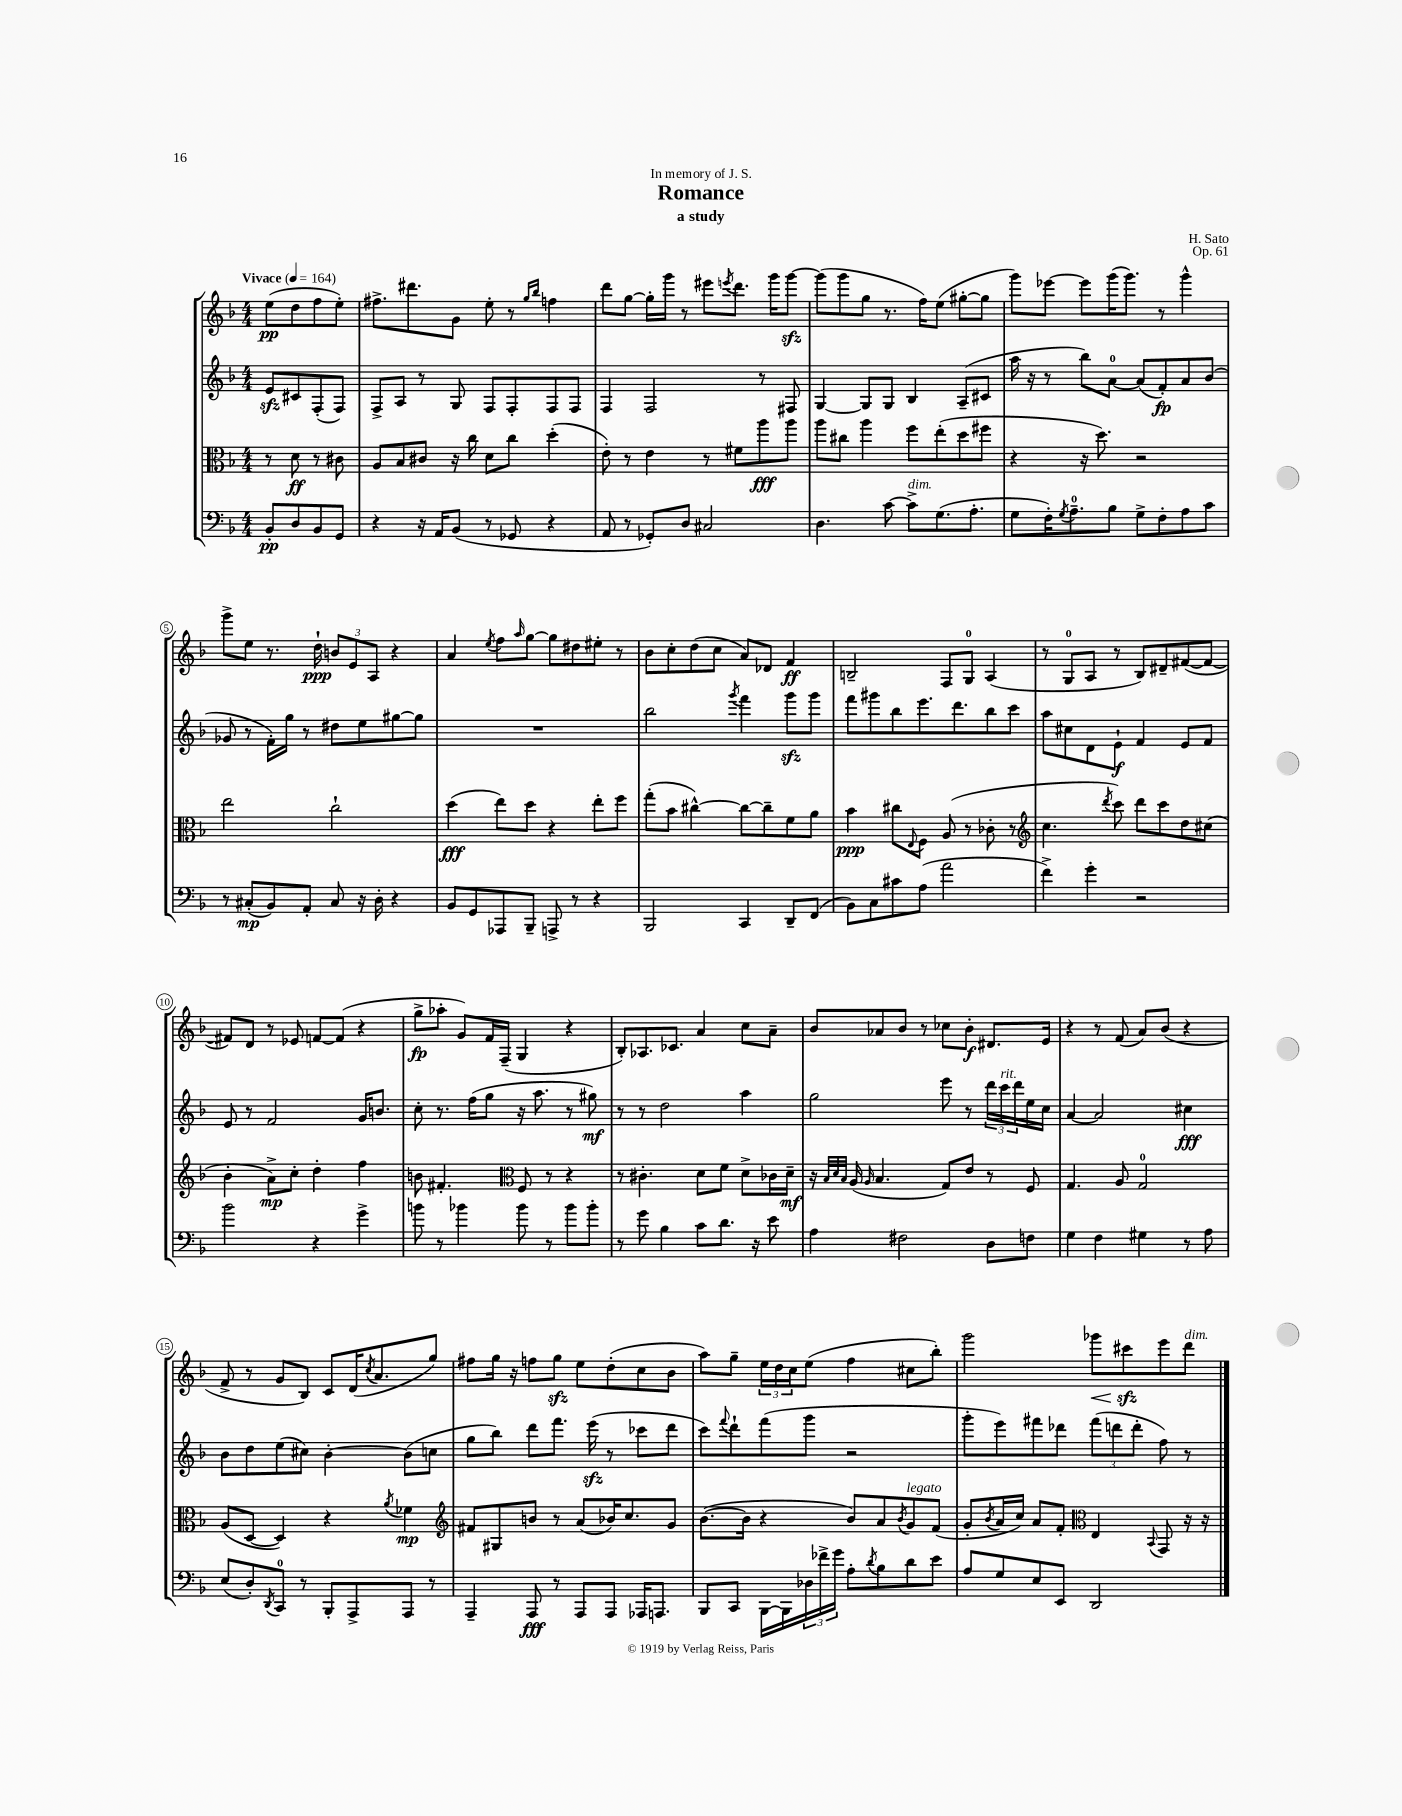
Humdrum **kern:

**kern	**kern	**kern	**kern
*staff4	*staff3	*staff2	*staff1
*clefF4	*clefC3	*clefG2	*clefG2
*k[b-]	*k[b-]	*k[b-]	*k[b-]
*M4/4	*M4/4	*M4/4	*M4/4
*MM164	*MM164	*MM164	*MM164
8BB-'/L	8r	8e/L	(8ee\L
8D/	8d\	8c#/	8dd\
8BB-/	8r	(8F'/	8ff\
8GG/J	8c#\	8F/J)	8ee'\J)
=	=	=	=
4r	8A/L	8F^/L	8.ff#^\L
.	8B-/	8A/J	.
.	.	.	8.ddd#\
16r	8c#/J	8r	.
16AA/LK	.	.	.
(8BB-/J	16r	8G/	8g\J
.	16cc\	.	.
8r	8d\L	8F/L	8ee'\
8GG-/	8cc\J	8F'/	8r
.	.	.	16qqgg/LL
.	.	.	16qqbb-/JJ
4r	(4dd'\	8F/	4ff\
.	.	8F/J	.
=	=	=	=
8AA/	8e'\)	4F/	8ddd\L
8r	8r	.	[8gg\J
8GG-'/L)	4e\	2F/	16gg'\]LL
.	.	.	16ggg\JJ
8D/J	.	.	8r
2C#/	8r	.	8eee#\L
.	.	.	8qeee/
.	8f#\L	.	8.ddd\J
.	8aa\	8r	.
.	.	.	16ggg\LK
.	8aa\J	8F#/	[8ggg\J
=	=	=	=
4.D\	8aa\L	[4G/	(8ggg\]L
.	8cc#\J	.	8ggg\
.	4aa\	8G/]L	8gg\J
[8c\	.	8G/J	8.r
8c^\]L	8ff\L	4B-/	.
.	.	.	16ff\LK)
(8.G\	(8ee'\	.	(8ee\J
.	8dd\	(8A~/L	[8gg#'\L
8.A'\J	.	.	.
.	8ff#\J	8c#/J	8gg#\]J
=	=	=	=
8G\L	4r	16aa\	8ggg\L)
.	.	16r	.
16F'\K)	.	8r	[8eee-\J
8qG/	.	.	.
8.A~\	.	.	.
.	16r	8bb-\L)	8eee-\]L
.	8.dd\)	.	.
8B-\J	.	[8a\J	(16ggg\K
.	.	.	8.ggg\J)
8G^\L	2r	(8a/]L	.
8F'\	.	8f'/)	8r
8A\	.	8a/	4ggg^^\
8c\J	.	(8b-/J	.
=	=	=	=
8r	2ee\	8g-/	8ggg^\L
(8C#'/L	.	8r	8ee\J
8BB-/)	.	16f'\LL)	8.r
.	.	16gg\JJ	.
8AA'/J	.	8r	.
.	.	.	16dd`\
8C#/	2cc`\	8dd#\L	12b/L
.	.	.	12e/
16r	.	8ee\	.
.	.	.	12A/J
16D'\	.	.	.
4r	.	[8gg#\	4r
.	.	8gg#\]J	.
=	=	=	=
8BB-/L	(4dd\	1r	4a/
8GG/	.	.	.
.	.	.	8qee/
8AAA-/	8ee\L)	.	8ff\L
.	.	.	16qqaa/
8BBB-~/J	8dd\J	.	[8gg\J
8AAA^/	4r	.	8gg\]L
8r	.	.	8dd#\
4r	8ee'\L	.	8ee#'\J
.	8ff\J	.	8r
=	=	=	=
2BBB-/	(8gg'\L	2bb-\	8b-\L
.	8b-\J	.	8cc'\
.	[4cc#^^\)	.	(8dd\
.	.	.	8cc\J
.	.	8qggg/	.
4CC/	8cc#\_L	4fff\	8a/L)
.	8cc#~\]	.	8d-/J
8DD~/L	8f\	8ggg\L	4f/
(8FF/J	8a\J	8ggg\J	.
=	=	=	=
8BB-\L)	4b-\	8fff\L	2B~/
8C\	.	8ggg#\	.
8c#\	8cc#\L	8bb-\	.
.	8qqE/	.	.
(8A\J	8F\J	8.eee\	.
2a\	(8A/	.	8F/L
.	.	8.ddd\	.
.	8r	.	8G/J
.	8c-'\	8bb-\	(4A/
.	8r	8ccc\J	.
=	=	=	=
*	*clefG2	*	*
4f^\)	4.cc\	8aa\L	8r
.	.	8cc#\	8G/L
4g'\	.	8d\	8A/J
.	8qddd/	.	.
.	8ccc\)	8e`\J	8r
2r	8ddd\L	4f/	8B-/L)
.	8ccc\	.	8d#~/
.	8dd\	8e/L	([8f#/
.	(8cc#\J	8f/J	8f#/_J
=	=	=	=
2b-\	4b-'\	8e/	8f#/]L)
.	.	8r	8d/J
.	8a^\L)	2f/	8r
.	8cc'\J	.	8e-/
4r	4dd'\	.	[8f/L
.	.	.	(8f/]J
4g^\	4ff\	16g/LK	4r
.	.	8.b/J	.
=	=	=	=
8b\	8b\	8cc'\	8gg^\L
8r	4.f#'/	8.r	8aa-'\J
4b-\	.	.	8g/L)
.	.	(16ff\LK	.
.	.	8gg\J	16f/L
.	.	.	(16F~/JJ
*	*clefC3	*	*
8b-\	8F/	16r	4G/
.	.	8.aa\	.
8r	8r	.	.
8b-\L	4r	8r	4r
8b-'\J	.	8gg#\)	.
=	=	=	=
8r	8r	8r	8B-'/L)
8g\	4.c#'\	8r	8.A-/
4B-\	.	2dd\	.
.	.	.	8.c-/J
8c\L	8d\L	.	4a/
8.d\J	8f\J	.	.
.	8d^\L	4aa\	8cc\L
16r	.	.	.
8e\	16c-\L	.	8a~\J
.	16d~\JJ	.	.
=	=	=	=
4A\	16r	2gg\	8b-/L
.	32qqB-/LLL	.	.
.	32qqd/	.	.
.	32qqB-/JJJ	.	.
.	(16A/	.	.
.	16qqA/	.	.
.	4.B-/	.	8a-/
2F#\	.	.	8b-/J
.	.	.	8r
.	8G/L)	8eee\	8cc-\L
.	8e/J	8r	8b-'\J
8D\L	8r	24ddd\LL	8.d#/L
.	.	24ccc\	.
.	.	24ddd\	.
8F\J	8F/	16ee\	.
.	.	16cc\JJ	16e/Jk
=	=	=	=
4G\	4.G/	[4a/	4r
4F\	.	2a/]	8r
.	8A/	.	(8f/
4G#\	2G/	.	8a/L)
.	.	.	(8b-/J
8r	.	4cc#\	4r
8A\	.	.	.
=	=	=	=
(8E/L	(8A/L	8b-\L	8f^/
8D'/)	[8D/J	8dd\	8r
8qDD/	.	.	.
8CC/J	4D/])	(8ee\	8g/L
8r	.	8cc#\J)	8B-/J)
8BBB-'/L	4r	[4b-'\	8c/L
8AAA^/	.	.	(16d/K
.	.	.	8qcc/
.	.	.	8.a/
.	8qa/	.	.
8AAA/J	4f-\	(8b-\]L	.
8r	.	8cc\J	8gg/J)
=	=	=	=
*	*clefG2	*	*
4AAA~/	8f#/L	8gg\L	8ff#\L
.	8G#/	8bb-\J)	16gg\Jk
.	.	.	16r
8AAA/	8b/J	8ddd\L	8ff\L
8r	8r	8.fff\J	8gg\J
8AAA/L	(8a/L	.	8ee\L
.	.	(16eee\	.
8AAA/J	16b-/K)	8r	(8dd'\
.	8.cc/	.	.
16AAA-/LK	.	8ccc-\L	8cc\
8.AAA/J	.	.	.
.	8g/J	8ddd\J	8b-\J
=	=	=	=
8BBB-/L	([8.b-\L	8ccc\L)	8aa\L)
.	.	8qqfff/	.
8CC/J	.	8ddd`\	8gg~\J
.	16b-\]Jk	.	.
[16BBB-\LL	4r	(8fff\	24ee\LL
.	.	.	24dd\
16BBB-\]	.	.	.
.	.	.	24cc\J
24D-\	.	8ggg\J	(8ee\J
24f-^\	.	.	.
24g\JJ	.	.	.
8A'\L	8b-/L)	2r	4ff\
8qd/	.	.	.
8B-\	8a/	.	.
.	8qb-/	.	.
8d\	8g/	.	8cc#\L
8e\J	(8f/J	.	8bb-'\J)
=	=	=	=
8A/L	8g'/L	8ggg'\L	2ggg\
.	8qb-/	.	.
8G/	16a/L	8eee\)	.
.	16cc/JJ)	.	.
8E/	8a/L	8fff#\	.
8EE/J	8f'/J	8ddd-\J	.
*	*clefC3	*	*
2DD/	4E/	(12fff#\L	8ggg-\L
.	.	12ddd\	.
.	.	.	8ccc#\
.	.	12ddd'\J	.
.	8qqBB-/	.	.
.	8GG/	8ff\)	8eee\
.	16r	8r	8ddd\J
.	16r	.	.
==	==	==	==
*-	*-	*-	*-
